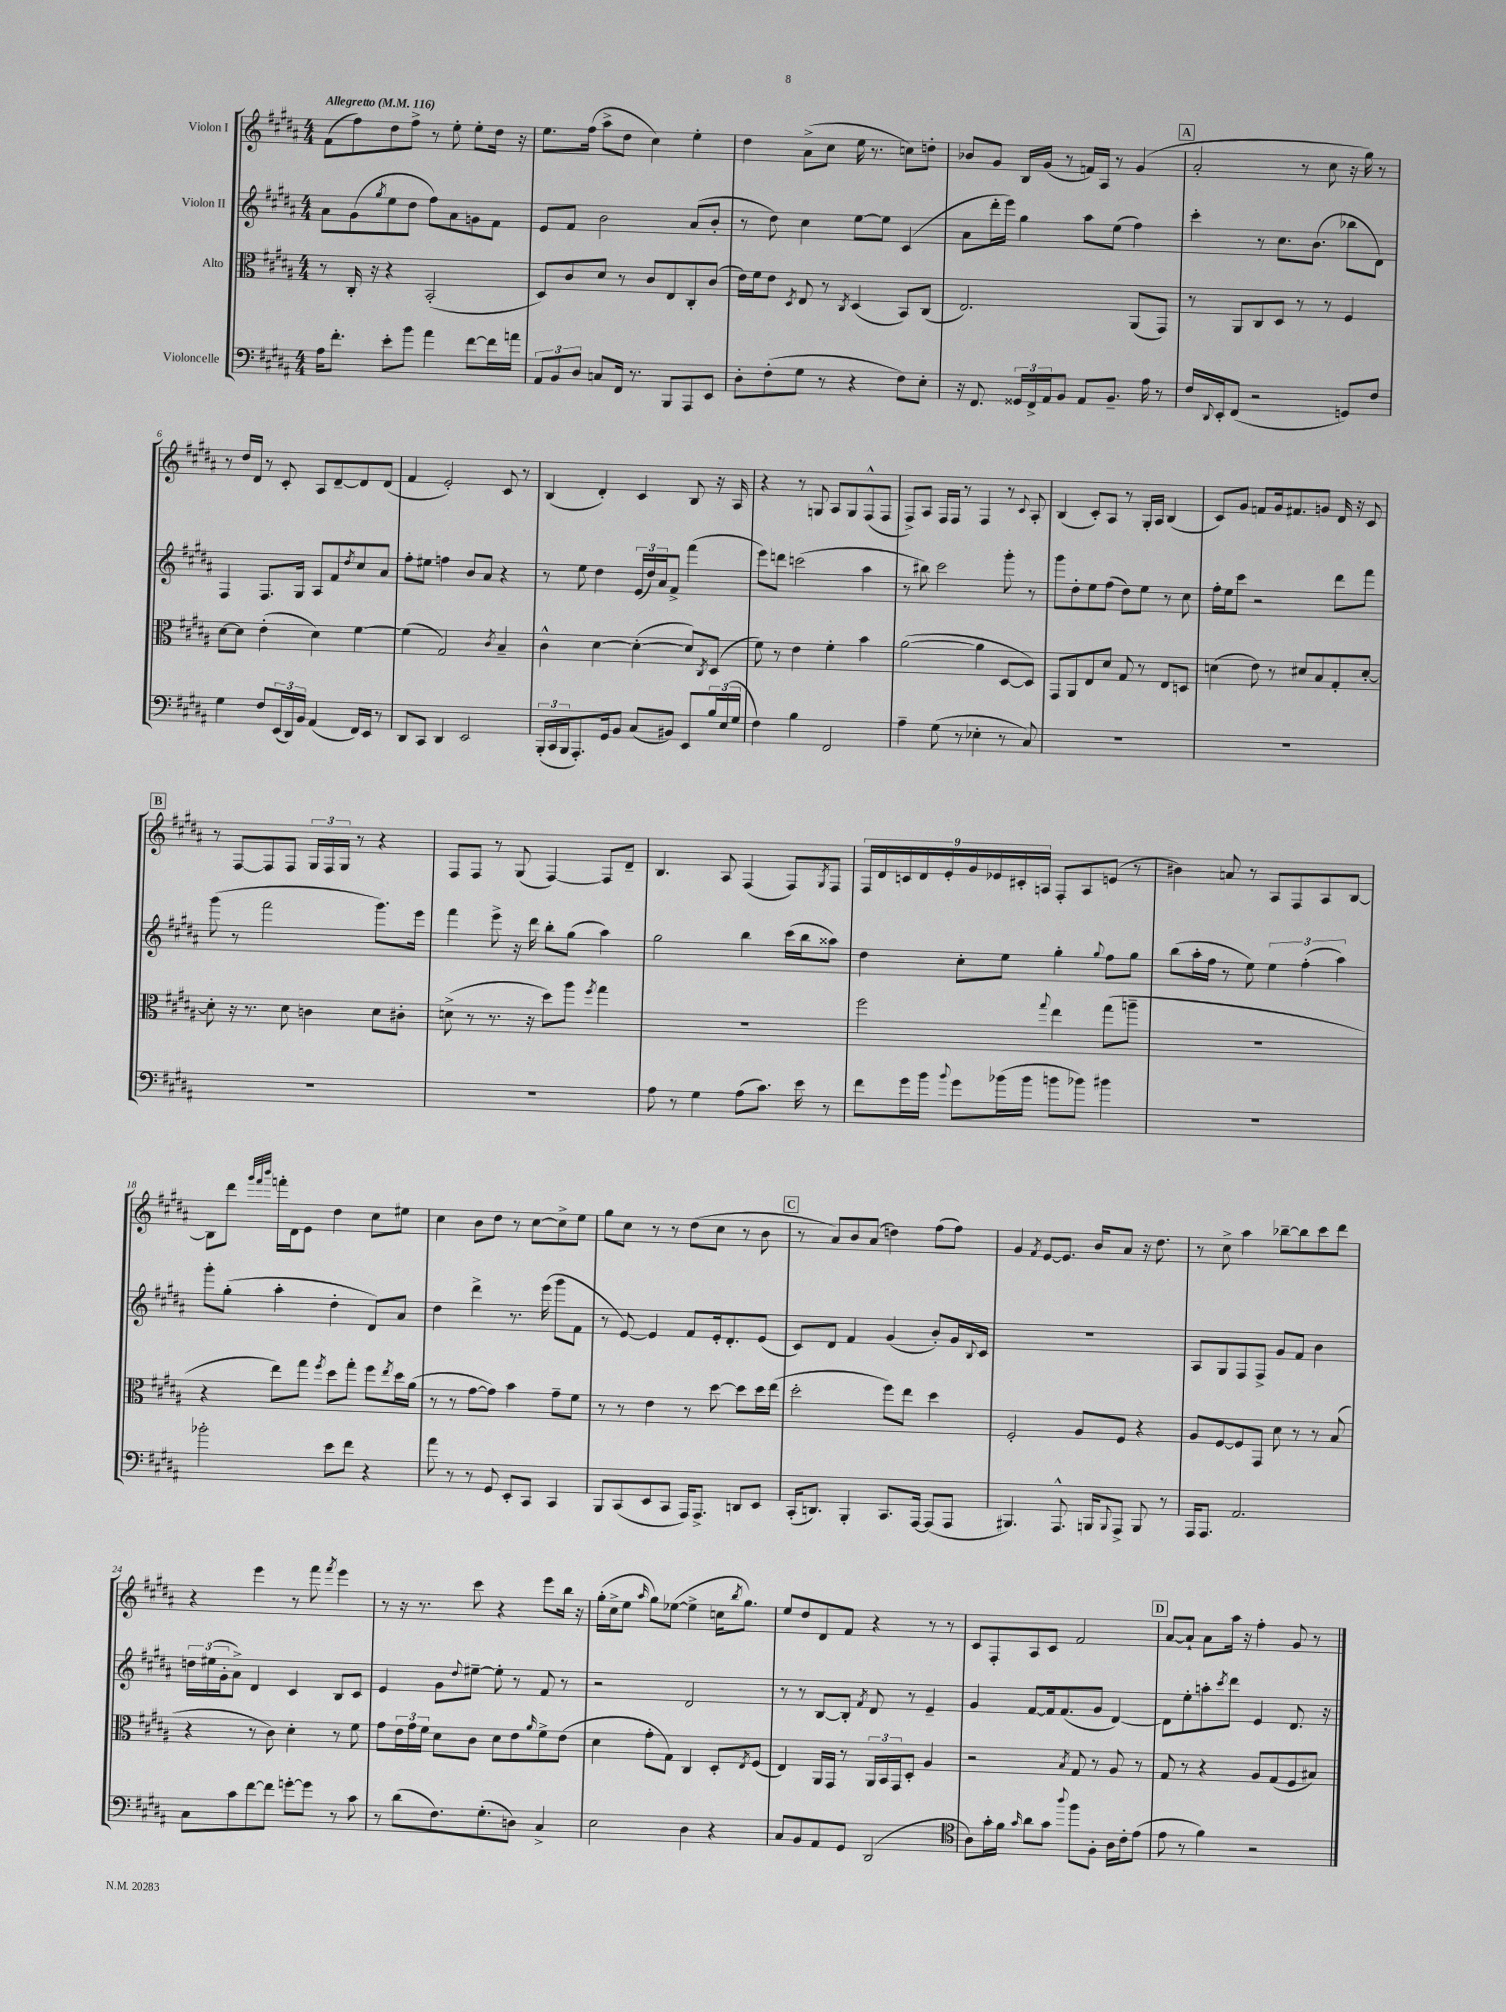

**kern	**kern	**kern	**kern
*part4	*part3	*part2	*part1
*staff4	*staff3	*staff2	*staff1
*I"Violoncelle	*I"Alto	*I"Violon II	*I"Violon I
*clefF4	*clefC3	*clefG2	*clefG2
*k[f#c#g#d#a#]	*k[f#c#g#d#a#]	*k[f#c#g#d#a#]	*k[f#c#g#d#a#]
*M4/4	*M4/4	*M4/4	*M4/4
*MM116	*MM116	*MM116	*MM116
=1	=1	=1	=1
!	!	!	!LO:TX:a:B:t=Allegretto
16A#\KL	8r	8a#\L	(8f#\L
8.f#'\J	.	.	.
.	16C#'/	(8g#\	8ff#\)
.	16r	.	.
.	.	8qgg#/	.
8e'\L	4r	8ee\	8dd#\
8b\J	.	8dd#\J	8ff#^\J
4a#\	(2BB'/	8ff#\L)	8r
.	.	8a#\	8ee'\
[8f#\L	.	8gn\	8ee'\L
16f#\L]	.	8f#\J	16dd#\Jk
16an\JJ	.	.	16r
=2	=2	=2	=2
12AA#/L	8D#/L)	8e/L	8.ee\L
12BB/	.	.	.
.	8c#/	8f#/J	.
12D#/J	.	.	.
.	.	.	(16ff#\Jk
8Cn/L	8d#/J	2b\	8aa#^\L
16FF#/Jk	8r	.	8dd#\J
8.r	.	.	.
.	8c#/L	.	4cc#\)
8BBB/L	8E/	.	.
8AAA#/	8C#'/	(8a#/L	4ee'\
8EE/J	(8c#/J	8b'/J	.
=3	=3	=3	=3
8D#'\L	16e\LL)	8r	4dd#\
.	16f#\J	.	.
(8F#'\	8e\J	8dd#\)	.
.	8qD#/	.	.
8G#\J	8E/	4cc#\	(8a#^\L
8r	8r	.	8cc#\J
.	8qC#/	.	.
4r	(4D#/	[8ee\L	16ee\
.	.	.	8.r
.	.	8ee\J]	.
8F#\L)	8BB/L)	(4c#/	8ccn\L)
8E'\J	(8C#/J	.	8ddn'\J
=4	=4	=4	=4
16r	2.E/)	8a#\L	8b-X/L
8.FF#/	.	.	.
.	.	16ddd#'\L	8g#/J
.	.	16eee\JJ)	.
24GG##X/LL	.	4gg#\	16B/LL
24FF#^/	.	.	.
.	.	.	(16g#/JJ
24AA#/J	.	.	.
8BB/J	.	.	8r
8AA#/L	.	8aa#\L	16fn/LL)
.	.	.	16A#/JJ
8.BB~/J	.	(8ee\J	8r
.	(8AA#/L	4ff#\)	(4g#/
16A#\	.	.	.
8r	8GG#/J)	.	.
!!LO:REH:place=s1:t=A
=5	=5	=5	=5
16F#/LL	8r	4ccc#'\	2a#'/
8qqDD#/	.	.	.
16EE'/J	.	.	.
(8FF#/J	8AA#/L	.	.
2r	8C#/	8r	.
.	8D#/J	8.cc#\L	.
.	8r	.	8r
.	.	(8.b\J	.
.	8r	.	8cc#\
8GGn/L)	4F#/	8bb-X\L	16r
.	.	.	16gg#\)
8F#/J	.	8d#\J)	8r
!!LO:LB:g=z
=6	=6	=6	=6
4G#\	[8d#\L	4F#/	8r
.	8d#\J]	.	16dd#/LL
.	.	.	16d#/JJ
8F#/L	(4e'\	8.F#/L	8r
(24EE/L	.	.	8c#'/
24DD#/)	.	.	.
.	.	16G#/Jk	.
24BB/JJ	.	.	.
(4AA#/	4d#\)	8A#/L	8A#/L
.	.	8f#/	[8d#~/
.	.	8qdd#/	.
16FF#/LL)	[4f#\	8cc#/	8d#/]
16EE/JJ	.	.	.
8r	.	8a#/J	(8d#/J
=7	=7	=7	=7
8DD#/L	(4f#\]	8ff#'\L	4f#/
8CC#/J	.	8ee#X\J	.
4DD#/	2G#/)	4ffn\	2e'/)
2EE/	.	8b/L	.
.	.	8a#/J	.
.	8qc#/	.	.
.	4B~/	4r	8c#/
.	.	.	8r
=8	=8	=8	=8
(24BBB'/LL	4c#^^\	8r	(4B/
24CC#/	.	.	.
24BBB/J	.	.	.
8.AAA#'/)	.	8ee\	.
.	[4d#\	4dd#\	4d#'/)
16GG#/k	.	.	.
8BB/J	.	.	.
(8C#/L	(4d#'\_	(24e/LL	4c#/
.	.	24dd#/)	.
.	.	24a#/J	.
8BB#X/J)	.	8f#^/J	.
8EE/L	8d#/L])	(4fff#\	8B/
.	8qC#/	.	.
24B/L	(8D#/J	.	16r
(24E/	.	.	.
.	.	.	16A#/
24G#/JJ	.	.	.
=9	=9	=9	=9
4F#\)	8f#\)	8eee\L)	4r
.	8r	8dddn\J	.
4B\	4e\	(2cccn\	8r
.	.	.	8Gn/
2FF#/	4f#'\	.	8A#/L
.	.	.	8G/
.	4b\	4aa#\	(8F#^^/
.	.	.	8F#/J
=10	=10	=10	=10
4A#~\	([2a#\	8r	8F#^/L)
.	.	8bb#X\)	8A#/J
(8G#\	.	2ccc#\	16F#/LL
.	.	.	16F#/JJ
8r	.	.	8r
4E-X'\	4a#\]	.	4F#/
8r	[8D#/L	8ggg#'\	8r
.	.	.	8qqc#/
8C#/)	8D#/J])	8r	8A#'/
=11	=11	=11	=11
1r	8GG#/L	8ggg#\L	(4B/
.	8AA#/	8dd#'\	.
.	8E/	8ee\	8c#'/L)
.	8d#/J	(8ff#\J	8A#/J
.	8G#/	8dd#\L)	8r
.	8r	8ee\J	16G#'/LL
.	.	.	16A#/JJ
.	8E/L	8r	(4B/
.	8Dn/J	8cc#\	.
=12	=12	=12	=12
1r	(4dn\	16ff#'\LL	8c#/L)
.	.	16ee\J	.
.	.	8ccc#\J	8g#/J
.	8e\)	2r	8fn/L
.	8r	.	16g#/k
.	.	.	8.f#X/
.	8d#X/L	.	.
.	8B/	.	8gn/J
.	8G#'/	8ddd#\L	16d#/
.	.	.	16r
.	[8d#'/J	8fff#\J	8c#/
!!LO:LB:g=z
!!LO:REH:place=s1:t=B
=13	=13	=13	=13
1r	8d#'\]	(8ggg#\	8r
.	16r	8r	[8F#/L
.	8.r	.	.
.	.	2fff#\	8F#/]
.	8d#\	.	8F#/J
.	4cn\	.	24G#/LL
.	.	.	24F#/
.	.	.	24G#/JJ
.	.	.	8r
.	8d#\L	8.ggg#\L)	4r
.	8c#X'\J	.	.
.	.	16eee\Jk	.
=14	=14	=14	=14
1r	(8dn^\	4fff#\	8F#/L
.	8r	.	8F#/J
.	8.r	8eee^\	8r
.	.	16r	(8G#/
.	16r	16ddd#\	.
.	8dd#\L)	8bb'\L	[4F#/)
.	8aa#\J	(8gg#\J	.
.	8qff#/	.	.
.	4gg#\	4aa#\)	8F#/L]
.	.	.	8d#~/J
=15	=15	=15	=15
8A#\	1r	2gg#\	4.B/
8r	.	.	.
4G#\	.	.	.
.	.	.	8A#/
(8A#\L	.	4bb\	(4F#/
8.c#\J)	.	.	.
.	.	(16ccc#\LL	8F#/L)
16e\	.	16bb\J	.
.	.	.	8qG#/
8r	.	8aa##X\J)	8F#/J
=16	=16	=16	=16
8f#\L	2ff#\	4dd#\	18F#/LL
.	.	.	18d#/
.	.	.	18cn/
16g#\L	.	.	.
.	.	.	18d#/
16b\JJ	.	.	.
.	.	.	18e'/
8qqb/	.	.	.
8g#\L	.	8cc#'\L	.
.	.	.	18g#/
.	.	.	18e-X/
(16b-X\L	.	8ee\J	.
.	.	.	18c#X'/
16b-\JJ	.	.	.
.	.	.	18An/JJ
.	8qqgg#/	.	.
8bn\L	4ee\	4gg#'\	8F#'/L
8b-X\J)	.	.	8A/
.	.	8qqgg#/	.
4b#X\	(8gg#\L	8ff#\L	(8en/J
.	8aan~\J	8gg#\J	8r
=17	=17	=17	=17
1r	1r	(8bb\L	4b#X\)
.	.	16aa#'\L	.
.	.	16ff#\JJ	.
.	.	8r	8an/
.	.	8ee\)	8r
.	.	6ee\	8A#/L
.	.	.	8F#/
.	.	(6ff#'\	.
.	.	.	8A#/
.	.	6aa#\)	.
.	.	.	[8B/J
!!LO:LB:g=z
=18	=18	=18	=18
2b-X'\	4r	8ggg#'\L	8B\L]
.	.	(8gg#'\J	8ddd#\J
.	.	.	32qqggg#/LLL
.	.	.	32qqfff#/
.	.	.	32qqbbb/JJJ
.	8ee\L)	4aa#'\	16fffn'\LL
.	.	.	16d#\J
.	8gg#\J	.	8e\J
.	8qff#/	.	.
8e\L	8dd#\L	4dd#'\	4dd#\
8f#\J	8gg#'\J	.	.
4r	8ff#\L	8d#/L)	8cc#\L
.	8qee/	.	.
.	16dd#\L	8a#/J	8ee#X\J
.	(16a#\JJ	.	.
=19	=19	=19	=19
8a#\	8r	4dd#\	4cc#\
8r	8r	.	.
8r	[8g#\L	4ddd#^\	8b\L
8GG#/	8g#\J])	.	8dd#\J
8EE'/L	4b\	8.r	8r
8CC#/J	.	.	[8cc#\L
.	.	(16eee\	.
4CC#/	8g#~\L	8ggg#\L	8cc#^\]
.	8f#\J	8f#\J	8ee\J
=20	=20	=20	=20
8BBB/L	8r	8r	8gg#\L
(8CC#/	8r	[8e/)	8cc#\J
8EE/	4e\	4e/]	8r
8CC#/J	.	.	8r
16AAA#/KL)	8r	8f#/L	(8dd#\L
8.AAA#^/J	.	.	.
.	[8dd#\	16e'/k	8cc#\J
.	.	8.d#'/	.
8DDn/L	8dd#\L]	.	8r
8EE/J	16dd#\L	(8e/J	8b\
.	(16ee\JJ	.	.
!!LO:REH:place=s1:t=C
=21	=21	=21	=21
(16CC#'/KL	2dd#'\	8c#/L)	8r
8.DDn/J)	.	.	.
.	.	8d#/J	8a#/L)
4BBB'/	.	4f#/	8b/
.	.	.	(8a#/J
8.CC#/L	8ff#\L)	(4g#/	4ddn\)
.	8ee\J	.	.
[16AAA#/Jk	.	.	.
(8AAA#/L]	4dd#\	8b'/L)	(8ff#\L
8AAA#/J	.	16g#/L	8ff#\J)
.	.	8qqB/	.
.	.	16c#/JJ	.
=22	=22	=22	=22
4.BBB#X/)	2F#'/	1r	4g#/
.	.	.	8qf#/
.	.	.	[8e/L
8.AAA#^^/	.	.	8.e/J]
.	8A#/L	.	.
16BBBn/KL	.	.	16b/KL
8qqBBB/	.	.	.
8AAA#^/J	8F#/J	.	8a#/J
8BBB/	4r	.	16r
.	.	.	8.dd#\
8r	.	.	.
=23	=23	=23	=23
16AAA#/KL	8A#/L	8A#/L	8r
8.AAA#/J	.	.	.
.	[8F#/	8G#/	8cc#^\
2.AA#/	8F#/]	8F#/	4aa#\
.	8GG#/J	8F#^/J	.
.	8d#\	8g#/L	[8bb-X~\L
.	8r	8f#/J	8bb-\]
.	8r	4b\	8ccc#\
.	(8B/	.	8ddd#\J
!!LO:LB:g=z
=24	=24	=24	=24
8C#\L	4r	24ddn\LL	4r
.	.	(24ee#X\	.
.	.	24g#'\J	.
8c#\	.	8a#^\J)	.
[8f#\	8r	4d#/	4eee\
8f#\J]	8c#\)	.	.
[8gn'\L	4d#'\	4c#/	8r
8g\J]	.	.	8fff#\
.	.	.	8qfff#/
8r	8r	8B/L	4eee\
8c#\	8f#\	8c#/J	.
=25	=25	=25	=25
8r	8g#\L	4e/	8r
(8d#\L	24e\L	.	16r
.	24g#\	.	.
.	.	.	8.r
.	24f#\JJ	.	.
8.F#\)	8d#\L	8g#\L	.
.	.	8qqdd#/	.
.	8c#\J	[8ee#X~\J	8ccc#\
(8.G#'\	.	.	.
.	8d#\L	8ee#'\]	4r
8Dn\J)	8e\	8r	.
.	16qqa#/	.	.
4C#^/	8f#^\	8f#/	8eee\L
.	(8e\J	8r	16bb\Jk
.	.	.	16r
=26	=26	=26	=26
2E\	4d#\	2r	(16gg#'\LL
.	.	.	16cc#^\J
.	.	.	8ee\J
.	.	.	16qqaa#/
.	8g#'\L	.	8gg#\L)
.	8G#\J)	.	([8ee-X\J
4D#\	4C#/	2d#/	4ee-^\]
4r	8D#'/L	.	16ccn\KL
.	.	.	8qbb/
.	.	.	8.gg#\J)
.	8qE/	.	.
.	(8F#/J	.	.
=27	=27	=27	=27
8C#/L	4E/)	8r	8ee/L
8BB/	.	8r	8dd#/
8AA#/	16AA#/LL	[8B/L	8d#/
.	16GG#/JJ	.	.
8GG#/J	8r	8B'/J]	8f#/J
.	.	8qf#/	.
(2DD#/	24AA#/LL	8d#/	4r
.	24BB/	.	.
.	24GG#/J	.	.
.	8D#'/J	8r	.
.	4A#/	4e~/	8r
.	.	.	8r
=28	=28	=28	=28
*clefC4	*	*	*
8A#\L)	2r	4g#/	8c#/L
16g#'\L	.	.	8F#'/
16f#\JJ	.	.	.
16qqg#/	.	.	.
8a#\L	.	[8f#/L	8A#/
8g#\J	.	16f#/k]	8c#/J
.	.	(8.f#/	.
8qqaa#/	8qB/	.	.
8ff#\L	8G#/	.	2f#/
8F#'\J	8r	8g#/J	.
16A#\LL	8A#/	[4d#/)	.
16c#'\J	.	.	.
(8e\J	8r	.	.
!!LO:REH:place=s1:t=D
=29	=29	=29	=29
8e\	8G#/	8d#\L]	[8a#/L
8r	8r	8ee'\	8a#`/J]
4f#\)	4r	8aan'\	8a#\L
.	.	8qccc#/	.
.	.	8ddd#\J	16aa#\Jk
.	.	.	16r
2r	8A#/L	4e/	4ff#'\
.	(8G#/	.	.
.	8F#/	8.d#/	8g#/
.	8B#X/J)	.	8r
.	.	16r	.
==	==	==	==
*-	*-	*-	*-
